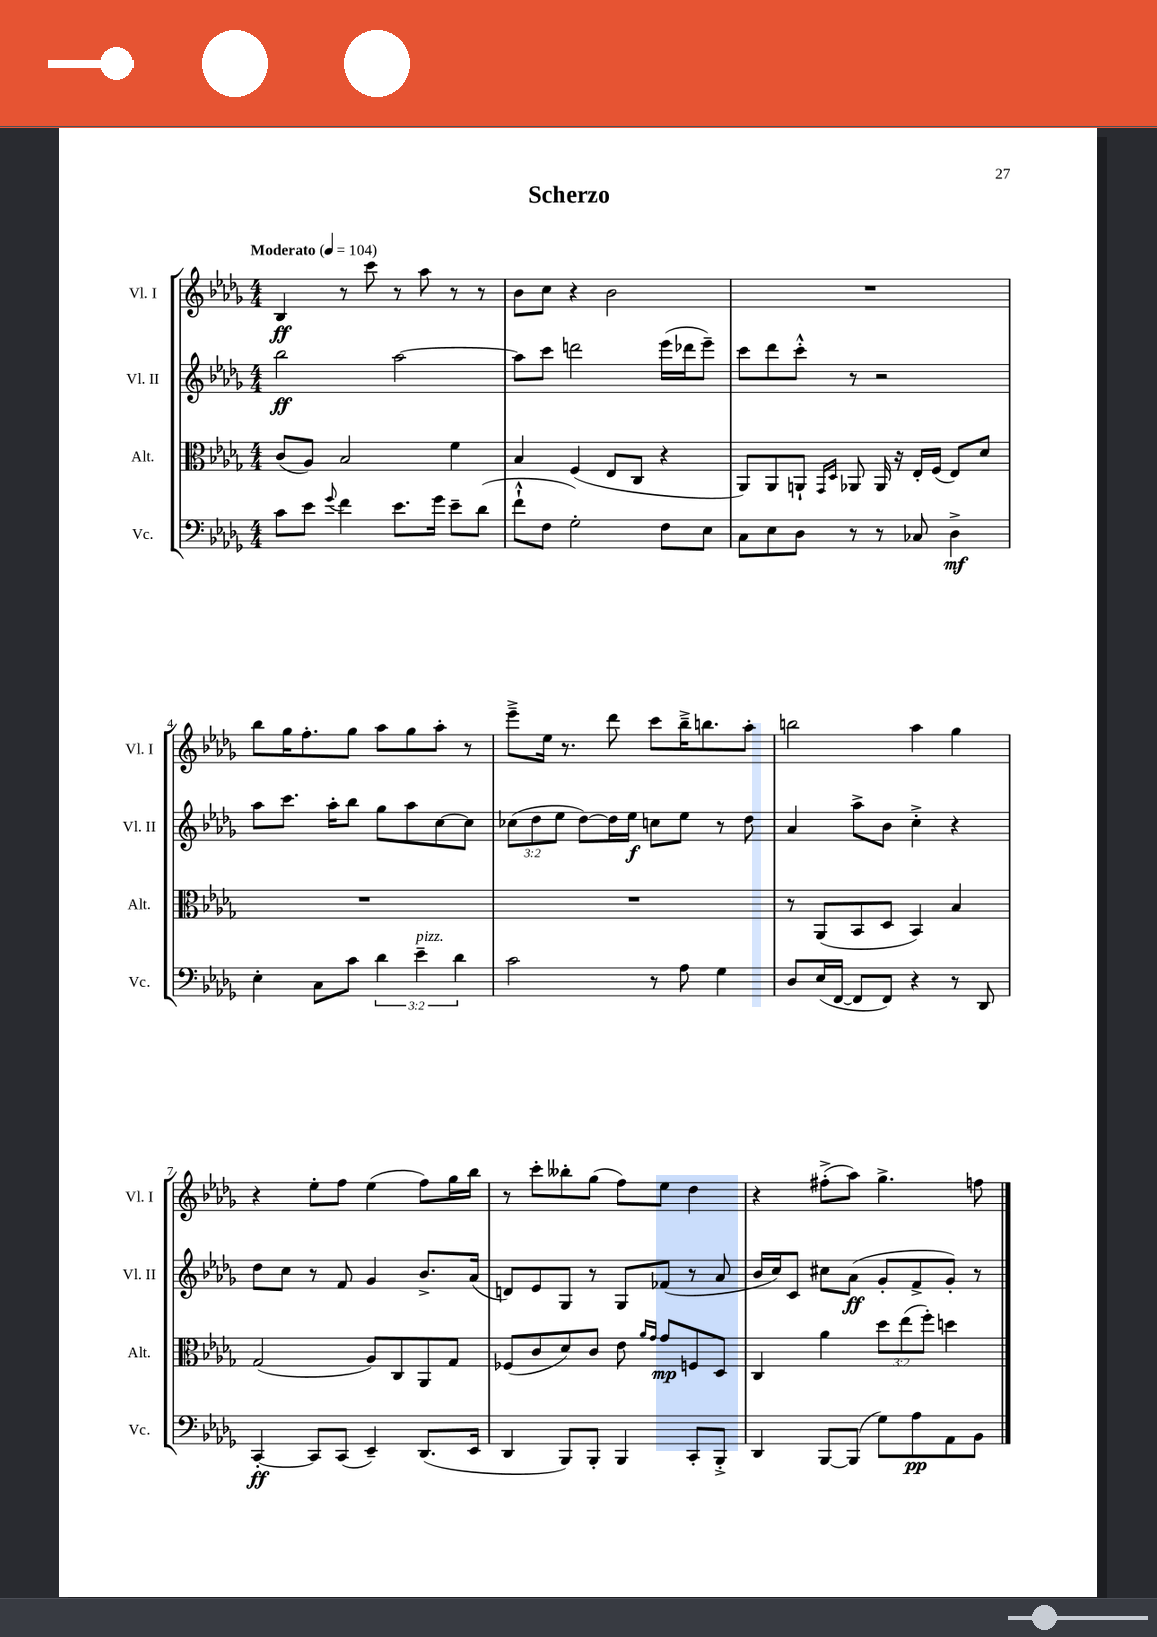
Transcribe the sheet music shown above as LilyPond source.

\header { title = "Scherzo" }
<<
\new StaffGroup <<
\new Staff = "s0" \with { instrumentName = "Vl. I" shortInstrumentName = "Vl. I" } {
    \clef treble \key des \major \numericTimeSignature \time 4/4 \tempo "Moderato" 4 = 104
    bes4\ff r8 c'''8 r8 aes''8 r8 r8 |
    bes'8 c''8 r4 bes'2 |
    R1 |
    bes''8 ges''16 f''8.-. ges''8 aes''8 ges''8 aes''8-. r8 |
    ees'''8---> ees''16 r8. des'''8 c'''8 bes''16---> b''8. aes''8-. |
    b''2 aes''4 ges''4 |
    r4 ees''8-. f''8 ees''4( f''8) ges''16 bes''16 |
    r8 c'''8-. beses''8-. ges''8( f''8) ees''8 des''4 |
    r4 fis''8-.->( aes''8) ges''4.-> f''8 \bar "|." |
}
\new Staff = "s1" \with { instrumentName = "Vl. II" shortInstrumentName = "Vl. II" } {
    \clef treble \key des \major \numericTimeSignature \time 4/4 \override Staff.TupletNumber.text = #tuplet-number::calc-fraction-text
    bes''2\ff aes''2~ |
    aes''8 c'''8 d'''2 ees'''16( des'''16 ees'''8--) |
    c'''8 des'''8 c'''8-.-^ r8 r2 |
    aes''8 c'''8. aes''16-. bes''8 ges''8 aes''8 c''8~ c''8 |
    \tuplet 3/2 { ces''8( des''8 ees''8 } des''8~) des''16 ees''16\f c''8 ees''8 r8 des''8 |
    aes'4 aes''8-> bes'8 c''4-.-> r4 |
    des''8 c''8 r8 f'8 ges'4 bes'8.-> aes'16( |
    d'8) ees'8 ges8 r8 ges8 fes'8( r8 aes'8 |
    bes'16 c''16) c'8 cis''8 aes'8\ff( ges'8-. f'8-> ges'8-.) r8 \bar "|." |
}
\new Staff = "s2" \with { instrumentName = "Alt." shortInstrumentName = "Alt." } {
    \clef alto \key des \major \numericTimeSignature \time 4/4 \override Staff.TupletNumber.text = #tuplet-number::calc-fraction-text
    c'8( aes8) bes2 f'4 |
    bes4 f4( ees8 c8 r4 |
    aes,8) aes,8 a,8-! \grace { ges,16 des16 } aes,8 aes,16 r16 ees16-. f16( ees8) des'8 |
    R1 |
    R1 |
    r8 aes,8( bes,8 des8 bes,4) bes4 |
    ges2( aes8) c8 aes,8 ges8 |
    fes8( c'8 des'8) c'8 ees'8 \grace { aes'16 ges'16 } ges'8\mp f8 des8 |
    c4 aes'4 \tuplet 3/2 { des''8 ees''8( f''8-.) } d''4 \bar "|." |
}
\new Staff = "s3" \with { instrumentName = "Vc." shortInstrumentName = "Vc." } {
    \clef bass \key des \major \numericTimeSignature \time 4/4 \override Staff.TupletNumber.text = #tuplet-number::calc-fraction-text
    c'8 ees'8 \appoggiatura { ges'8 } f'4 ees'8. ges'16 ees'8-- des'8( |
    f'8-!-^ f8 ges2-.) f8 ees8 |
    c8 ees8 des8 r8 r8 ces8 des4->\mf |
    ees4-. c8 c'8 \tuplet 3/2 { des'4 ees'4--^\markup { \italic "pizz." } des'4 } |
    c'2 r8 aes8 ges4 |
    des8 ees16( f,16~ f,8 f,8) r4 r8 des,8 |
    c,4~-.\ff c,8 c,8( ees,4--) des,8.( ees,16 |
    des,4 bes,,8) bes,,8-. bes,,4 c,8-. bes,,8-.-> |
    des,4 bes,,8~ bes,,8( ges8) aes8\pp aes,8 bes,8 \bar "|." |
}
>>
>>
